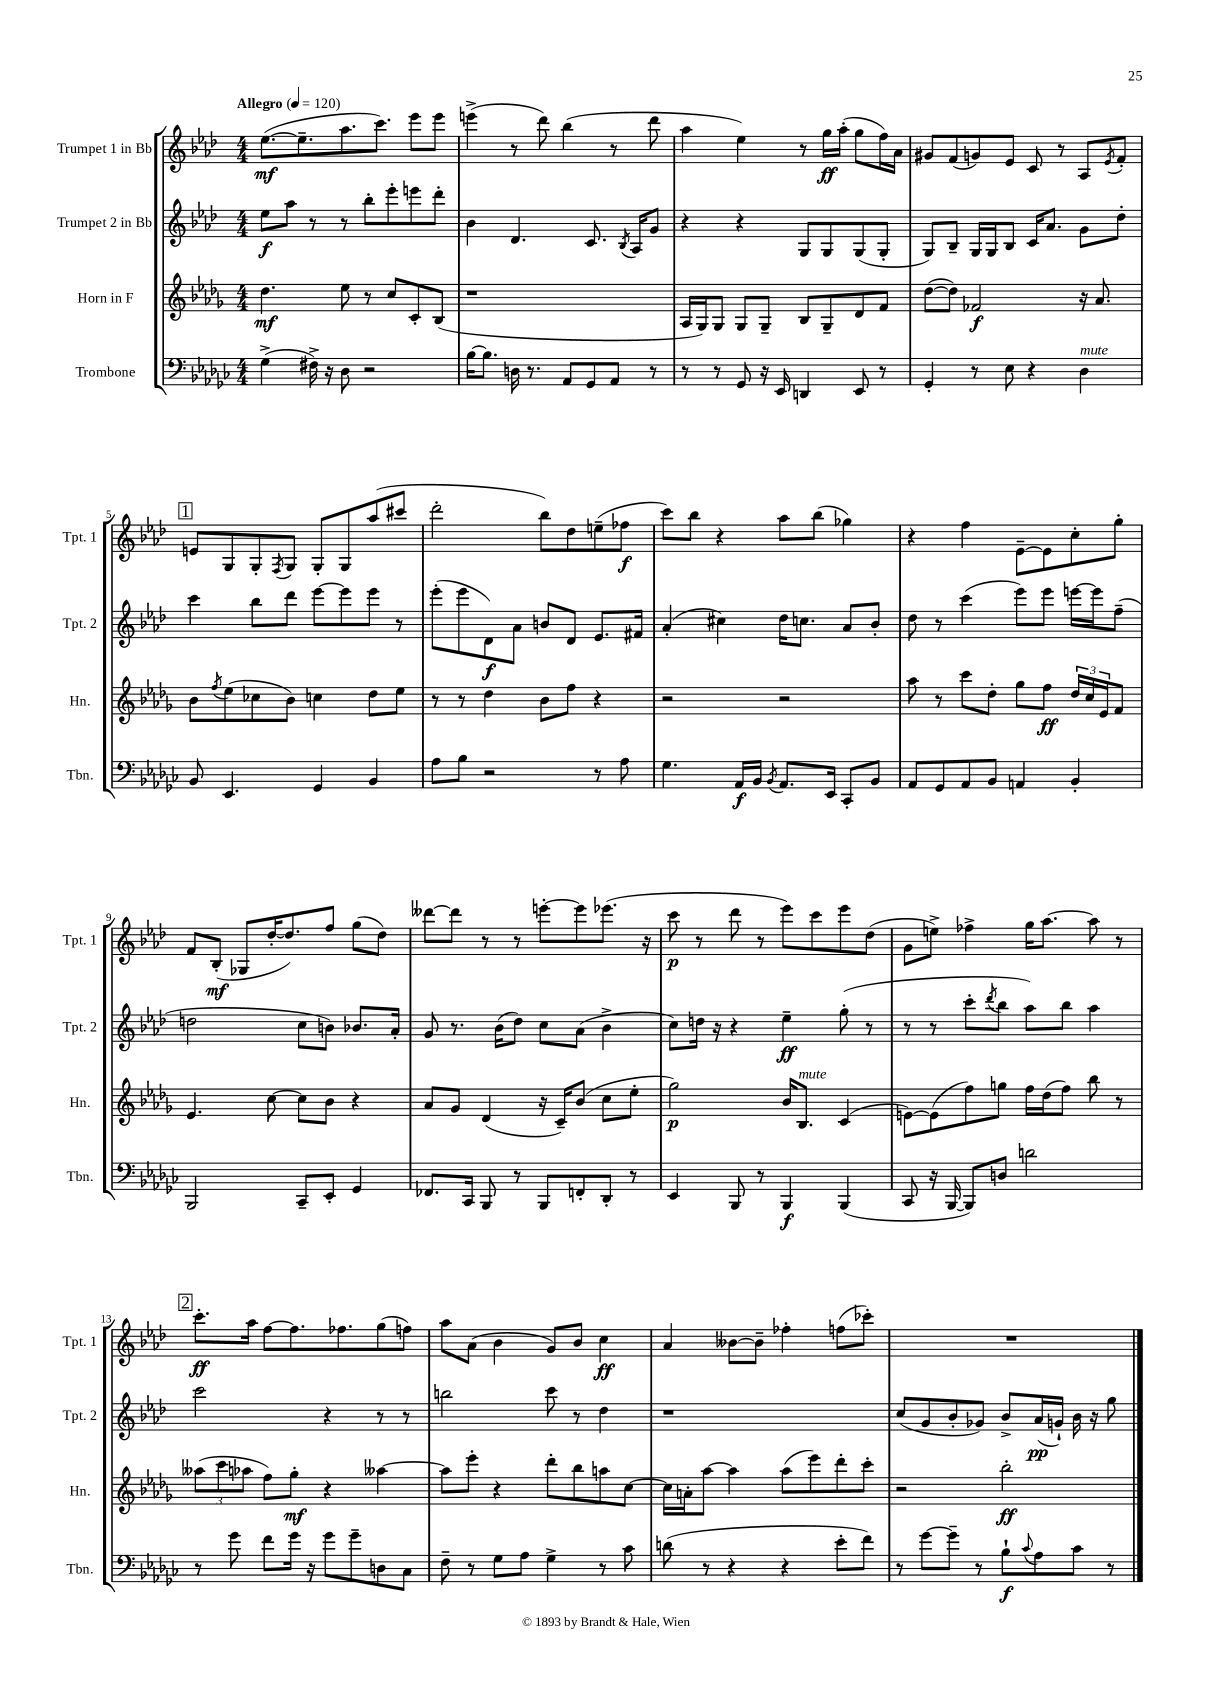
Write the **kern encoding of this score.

**kern	**dynam	**kern	**dynam	**kern	**dynam	**kern	**dynam
*part4	*part4	*part3	*part3	*part2	*part2	*part1	*part1
*staff4	*staff4	*staff3	*staff3	*staff2	*staff2	*staff1	*staff1
*I"Trombone	*	*I"Horn in F	*	*I"Trumpet 2 in Bb	*	*I"Trumpet 1 in Bb	*
*I'Tbn.	*	*I'Hn.	*	*I'Tpt. 2	*	*I'Tpt. 1	*
*clefF4	*	*clefG2	*	*clefG2	*	*clefG2	*
*k[b-e-a-d-g-c-]	*	*k[b-e-a-d-g-]	*	*k[b-e-a-d-]	*	*k[b-e-a-d-]	*
*M4/4	*	*M4/4	*	*M4/4	*	*M4/4	*
*MM120	*	*MM120	*	*MM120	*	*MM120	*
=1	=1	=1	=1	=1	=1	=1	=1
!	!	!	!	!	!	!LO:TX:a:B:t=Allegro	!
(4G-^\	.	4.dd-\	mf	8ee-\L	f	([8.ee-\L	mf
.	.	.	.	8aa-\J	.	.	.
.	.	.	.	.	.	8.ee-~\]	.
16F#X^\)	.	.	.	8r	.	.	.
16r	.	.	.	.	.	.	.
8D-\	.	8ee-\	.	8r	.	8.aa-\	.
2r	.	8r	.	8bb-'\L	.	.	.
.	.	.	.	.	.	8.ccc\J)	.
.	.	8cc/L	.	8eee-'\	.	.	.
.	.	8c'/	.	8eeen\	.	8eee-\L	.
.	.	(8B-/J	.	8ddd-'\J	.	8eee-\J	.
=2	=2	=2	=2	=2	=2	=2	=2
[16B-\KL	.	1r	.	4b-\	.	(4eeen^\	.
8.B-\J]	.	.	.	.	.	.	.
16Dn\	.	.	.	4.d-/	.	8r	.
8.r	.	.	.	.	.	.	.
.	.	.	.	.	.	8ddd-\)	.
8AA-/L	.	.	.	.	.	(4bb-\	.
8GG-/	.	.	.	8.c/	.	.	.
8AA-/J	.	.	.	.	.	8r	.
.	.	.	.	8qB-/	.	.	.
.	.	.	.	16A-/KL	.	.	.
8r	.	.	.	8g/J	.	8ddd-\	.
=3	=3	=3	=3	=3	=3	=3	=3
8r	.	16A-/LL	.	4r	.	4aa-\	.
.	.	16G-/J)	.	.	.	.	.
8r	.	8G-/J	.	.	.	.	.
8GG-/	.	8G-/L	.	4r	.	4ee-\)	.
16r	.	8G-~/J	.	.	.	.	.
16EE-/	.	.	.	.	.	.	.
4DDn/	.	8B-/L	.	8G/L	.	8r	.
.	.	8G-~/	.	8G/	.	16gg\LL	ff
.	.	.	.	.	.	(16aa-'\JJ	.
8EE-/	.	8d-/	.	(8G/	.	8gg\L	.
8r	.	8f/J	.	8G'/J	.	16ff\L)	.
.	.	.	.	.	.	16a-\JJ	.
=4	=4	=4	=4	=4	=4	=4	=4
4GG-'/	.	([8dd-\L	.	8G/L)	.	8g#X/L	.
.	.	8dd-\J])	.	8B-~/J	.	(8f/	.
8r	.	2f-X/	f	16G/LL	.	8gn/)	.
.	.	.	.	16G/J	.	.	.
8E-\	.	.	.	8B-/J	.	8e-/J	.
4r	.	.	.	16c/KL	.	8c/	.
.	.	.	.	8.a-/J	.	.	.
.	.	.	.	.	.	8r	.
!LO:TX:a:i:t=mute	!	!	!	!	!	!	!
4D-\	.	16r	.	8g\L	.	8A-/L	.
.	.	8.a-/	.	.	.	.	.
.	.	.	.	.	.	8qe-/	.
.	.	.	.	8dd-'\J	.	8f'/J	.
!!LO:LB:g=z
!!LO:REH:place=s1:t=1
=5	=5	=5	=5	=5	=5	=5	=5
8BB-/	.	8b-\L	.	4ccc\	.	8en/L	.
.	.	8qff/	.	.	.	.	.
4.EE-/	.	(8ee-\	.	.	.	8G/	.
.	.	8cc-X\	.	8bb-\L	.	8G'/	.
.	.	.	.	.	.	8qF/	.
.	.	8b-\J)	.	8ddd-\J	.	8G/J	.
4GG-/	.	4ccn\	.	[8eee-\L	.	8G'/L	.
.	.	.	.	8eee-\]	.	8G/	.
4BB-/	.	8dd-\L	.	8eee-\J	.	(8aa-/	.
.	.	8ee-\J	.	8r	.	8ccc#X/J	.
=6	=6	=6	=6	=6	=6	=6	=6
8A-\L	.	8r	.	(8eee-'\L	.	2ddd-'\	.
8B-\J	.	8r	.	8eee-\	.	.	.
2r	.	4dd-\	.	8d-\)	f	.	.
.	.	.	.	8a-\J	.	.	.
.	.	8b-\L	.	8bn/L	.	8bb-\L)	.
.	.	8ff\J	.	8d-/J	.	8dd-\	.
8r	.	4r	.	8.e-/L	.	(8een~\	.
8A-\	.	.	.	.	.	8ff-X\J	f
.	.	.	.	16f#X/Jk	.	.	.
=7	=7	=7	=7	=7	=7	=7	=7
4.G-\	.	2r	.	(4a-'/	.	8ccc\L)	.
.	.	.	.	.	.	8bb-\J	.
.	.	.	.	4cc#X\)	.	4r	.
16AA-/LL	f	.	.	.	.	.	.
16BB-/JJ	.	.	.	.	.	.	.
8qBB-/	.	.	.	.	.	.	.
8.AA-/L	.	2r	.	16dd-\KL	.	8aa-\L	.
.	.	.	.	8.ccn\J	.	.	.
.	.	.	.	.	.	(8bb-\J	.
16EE-/Jk	.	.	.	.	.	.	.
8CC-'/L	.	.	.	8a-/L	.	4gg-X\)	.
8BB-/J	.	.	.	8b-'/J	.	.	.
=8	=8	=8	=8	=8	=8	=8	=8
8AA-/L	.	8aa-\	.	8dd-\	.	4r	.
8GG-/	.	8r	.	8r	.	.	.
8AA-/	.	8ccc\L	.	(4ccc\	.	4ff\	.
8BB-/J	.	8dd-'\J	.	.	.	.	.
4AAn/	.	8gg-\L	.	8eee-\L)	.	[8e-~\L	.
.	.	8ff\J	ff	8eee-\J	.	8e-\]	.
4BB-'/	.	24dd-/LL	.	[16eeen\LL	.	8cc'\	.
.	.	24cc/	.	.	.	.	.
.	.	.	.	16eee\J]	.	.	.
.	.	24e-/J	.	.	.	.	.
.	.	8f/J	.	(8ff~\J	.	8gg'\J	.
!!LO:LB:g=z
=9	=9	=9	=9	=9	=9	=9	=9
2BBB-/	.	4.e-/	.	2ddn\	.	8f/L	.
.	.	.	.	.	.	(8B-'/J	mf
.	.	.	.	.	.	8G-X/L	.
.	.	[8cc\	.	.	.	[16dd-'/K	.
.	.	.	.	.	.	8.dd-/])	.
8CC-~/L	.	8cc\L]	.	8cc\L	.	.	.
8EE-'/J	.	8b-\J	.	8bn\J)	.	8ff/J	.
4GG-/	.	4r	.	8.b-X/L	.	(8gg\L	.
.	.	.	.	.	.	8dd-\J)	.
.	.	.	.	16a-'/Jk	.	.	.
=10	=10	=10	=10	=10	=10	=10	=10
8.FF-X/L	.	8a-/L	.	8g/	.	[8ddd--X\L	.
.	.	8g-/J	.	8.r	.	8ddd--\J]	.
16CC-/Jk	.	.	.	.	.	.	.
8BBB-/	.	(4d-/	.	.	.	8r	.
.	.	.	.	(16b-\KL	.	.	.
8r	.	.	.	8dd-\J)	.	8r	.
8BBB-/L	.	16r	.	8cc\L	.	[8eeen'\L	.
.	.	16c~/KL)	.	.	.	.	.
8FFn'/	.	(8b-/J	.	(8a-\J	.	8eee\]	.
8DD-'/J	.	8cc\L	.	4b-^\	.	(8.eee-X\J	.
8r	.	8ee-'\J	.	.	.	.	.
.	.	.	.	.	.	16r	.
=11	=11	=11	=11	=11	=11	=11	=11
4EE-/	.	2gg-\)	p	8cc\L)	.	8ccc\	p
.	.	.	.	16ddn\Jk	.	8r	.
.	.	.	.	16r	.	.	.
8BBB-/	.	.	.	4r	.	8ddd-\	.
8r	.	.	.	.	.	8r	.
4BBB-/	f	16b-/KL	.	4ee-~\	ff	8eee-\L)	.
!	!	!LO:TX:a:i:t=mute	!	!	!	!	!
.	.	8.B-/J	.	.	.	.	.
.	.	.	.	.	.	8ccc\	.
(4BBB-/	.	(4c/	.	(8gg'\	.	8eee-\	.
.	.	.	.	8r	.	(8dd-\J	.
=12	=12	=12	=12	=12	=12	=12	=12
8CC-/	.	[8en\L)	.	8r	.	8g\L	.
16r	.	(8e\]	.	8r	.	8een^\J)	.
[16BBB-/	.	.	.	.	.	.	.
8BBB-/L])	.	8ff\)	.	8ccc'\L	.	4ff-X^\	.
.	.	.	.	8qddd-/	.	.	.
8Dn/J	.	8ggn\J	.	8bb-\J	.	.	.
2dn\	.	16ff\LL	.	8aa-\L)	.	16gg\KL	.
.	.	(16dd-\J	.	.	.	[8.aa-\J	.
.	.	8ff\J)	.	8bb-\J	.	.	.
.	.	8bb-\	.	4aa-\	.	8aa-\]	.
.	.	8r	.	.	.	8r	.
!!LO:LB:g=z
!!LO:REH:place=s1:t=2
=13	=13	=13	=13	=13	=13	=13	=13
8r	.	(12aa--X\L	.	2ccc\	.	8.ccc'\L	ff
.	.	12ccc\	.	.	.	.	.
8g-\	.	.	.	.	.	.	.
.	.	12aa-X\J	.	.	.	.	.
.	.	.	.	.	.	16aa-\Jk	.
8f\L	.	8ff\L)	.	.	.	[8ff\L	.
16g-\Jk	.	8gg-'\J	mf	.	.	8.ff\]	.
16r	.	.	.	.	.	.	.
8g-\L	.	4r	.	4r	.	.	.
.	.	.	.	.	.	8.ff-X\	.
8g-~\	.	.	.	.	.	.	.
8Dn\	.	[4aa--X\	.	8r	.	(8gg\	.
8C-\J	.	.	.	8r	.	8ffn\J)	.
=14	=14	=14	=14	=14	=14	=14	=14
8F~\	.	8aa--\L]	.	2bbn\	.	8aa-\L	.
8r	.	8eee-'\J	.	.	.	(8a-\J	.
8G-\L	.	4r	.	.	.	4b-\	.
8A-\J	.	.	.	.	.	.	.
4G-^\	.	8ddd-'\L	.	8ccc\	.	8g/L)	.
.	.	8bb-\	.	8r	.	8b-/J	.
8r	.	8aan\	.	4dd-\	.	4cc\	ff
8c-\	.	[8cc\J	.	.	.	.	.
=15	=15	=15	=15	=15	=15	=15	=15
(8dn\	.	16cc\LL]	.	1r	.	4a-/	.
.	.	16an'\J	.	.	.	.	.
8r	.	[8aa-\J	.	.	.	.	.
4r	.	4aa-\]	.	.	.	[8b--X\L	.
.	.	.	.	.	.	8b--~\J]	.
4r	.	(8aa-\L	.	.	.	4ff-X'\	.
.	.	8eee-\)	.	.	.	.	.
8e-'\L	.	8ddd-'\	.	.	.	(8ffn\L	.
8f\J)	.	8ccc'\J	.	.	.	8ccc-X'\J)	.
=16	=16	=16	=16	=16	=16	=16	=16
8r	.	2r	.	(8cc/L	.	1r	.
[8g-\L	.	.	.	8g/	.	.	.
8g-~\J]	.	.	.	8b-'/	.	.	.
8r	.	.	.	8g-X/J)	.	.	.
8B-`\L	f	2bb-'\	ff	8b-^/L	.	.	.
8qqc-/	.	.	.	.	.	.	.
8A-\	.	.	.	(16a-/L	pp	.	.
.	.	.	.	16gn`/JJ)	.	.	.
8c-\J	.	.	.	16b-\	.	.	.
.	.	.	.	16r	.	.	.
8r	.	.	.	8gg\	.	.	.
==	==	==	==	==	==	==	==
*-	*-	*-	*-	*-	*-	*-	*-
